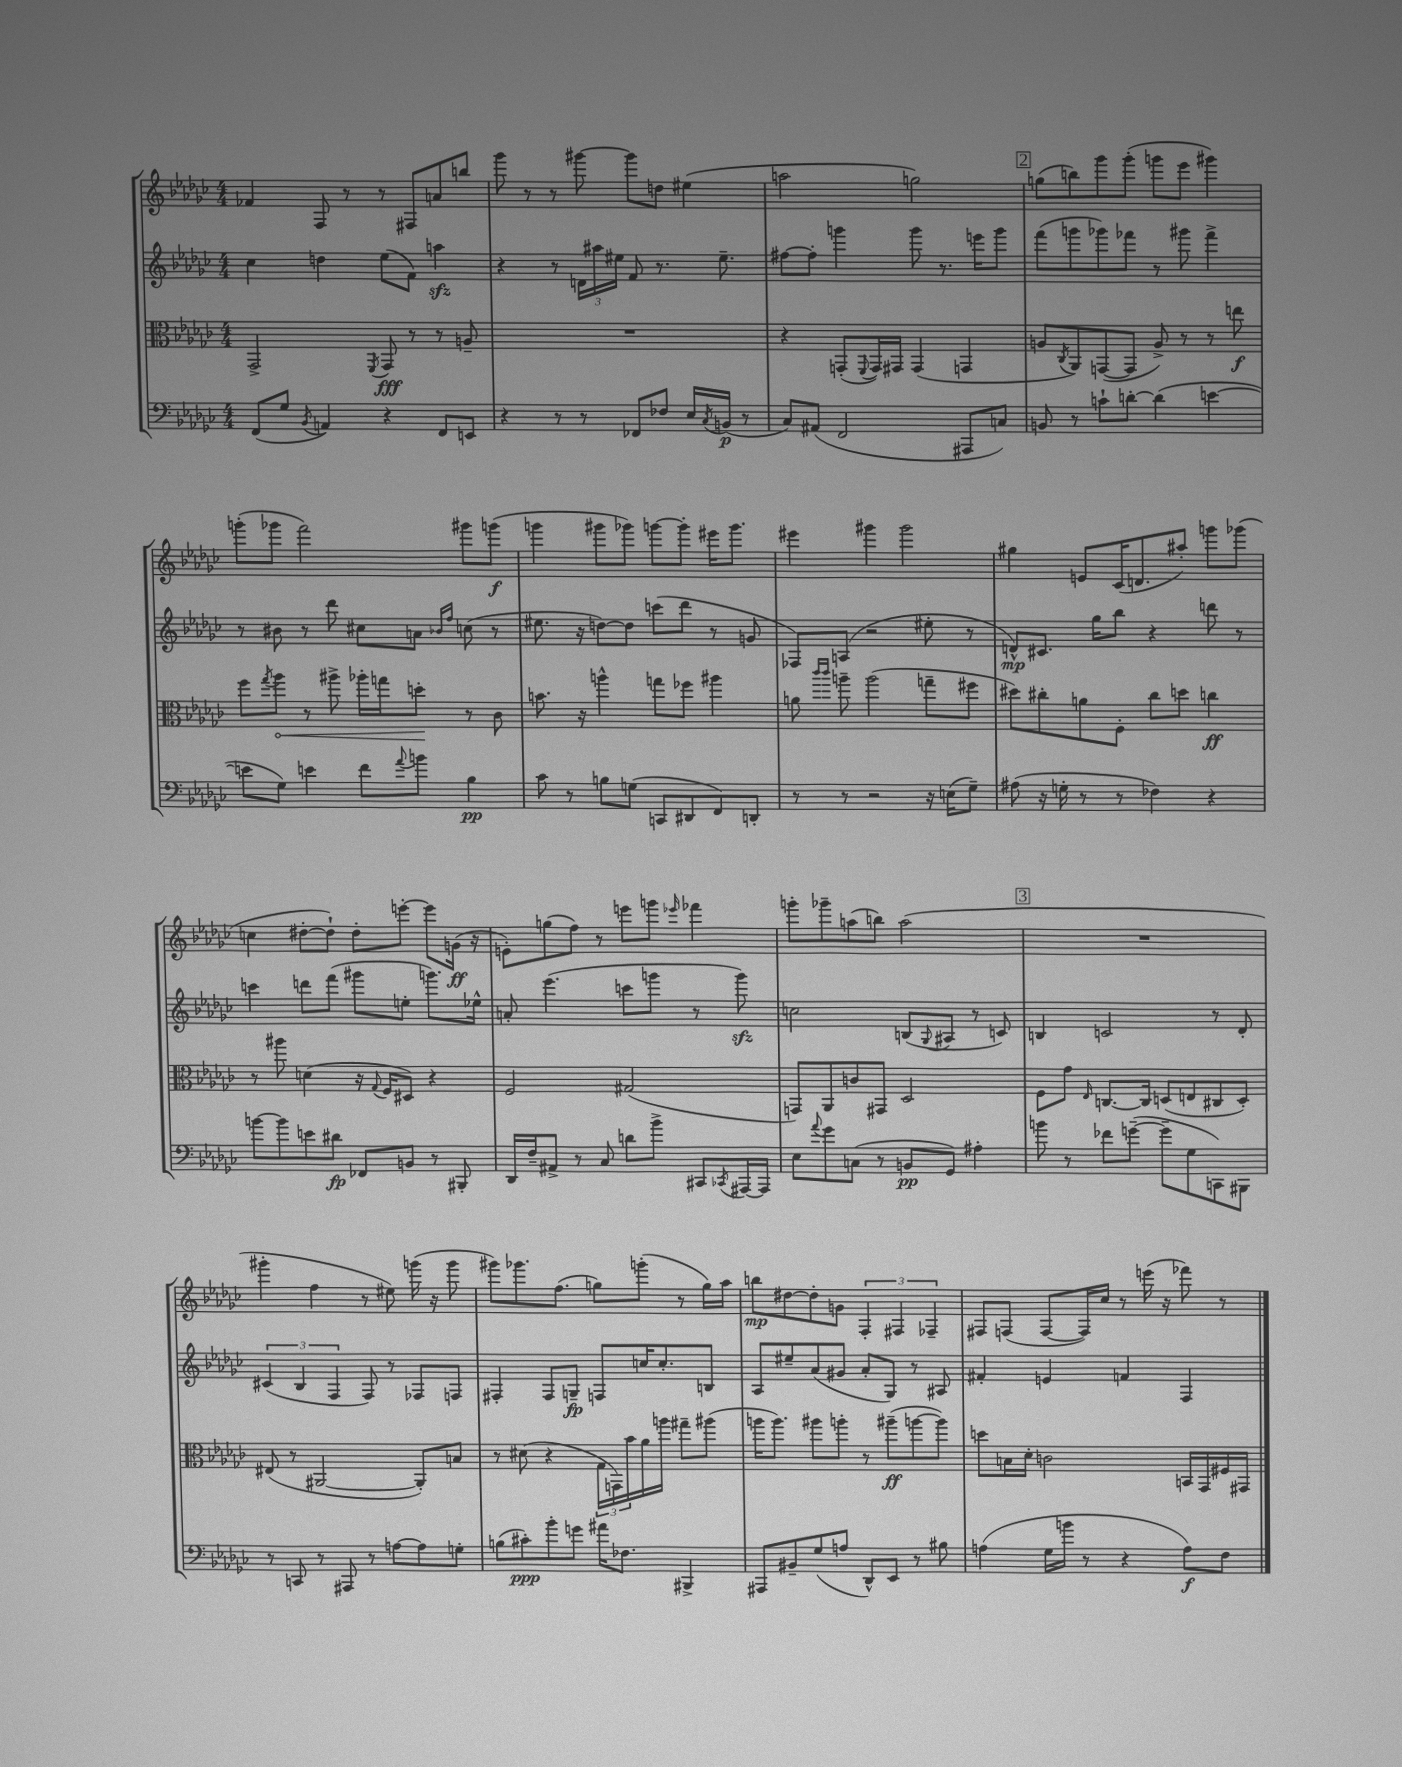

**kern	**kern	**kern	**kern
*staff4	*staff3	*staff2	*staff1
*clefF4	*clefC3	*clefG2	*clefG2
*k[b-e-a-d-g-c-]	*k[b-e-a-d-g-c-]	*k[b-e-a-d-g-c-]	*k[b-e-a-d-g-c-]
*M4/4	*M4/4	*M4/4	*M4/4
(8FF	2GG-^	4cc-	4f-
8G-	.	.	.
8qBB-	.	.	.
4AA)	.	4dd	8F
.	.	.	8r
.	8qFF	.	.
4r	8GG-	(8ee-	8r
.	8r	8f)	8F#
8FF	8r	4aa	8a
8EE	8A~	.	8bb
=	=	=	=
4r	1r	4r	8ggg-
.	.	.	8r
8r	.	8r	8r
8r	.	24d	[8ggg#
.	.	24aa#	.
.	.	24ee#	.
8FF-	.	8f	8ggg#]
8F-	.	8.r	8dd
16E-	.	.	(4ee#
8qC-	.	.	.
(16BB	.	8.ee#~	.
8r	.	.	.
=	=	=	=
8C-)	4r	[8ff#	2aa
(8AA#	.	8ff#']	.
2FF	(8GG'	4ggg	.
.	8qqFF	.	.
.	16GG)	.	.
.	16GG#	.	.
.	(4GG#	8ggg	2gg)
.	.	8.r	.
8AAA#	4GG	.	.
.	.	16eee	.
8C)	.	8ggg	.
=	=	=	=
8BB	8A	(8fff	(8gg
.	8qC-	.	.
8r	8AA-)	8ggg	8bb)
8c`	([8GG	8ggg-)	8ggg-
[8d'	8GG]	8fff-	(8ggg-'
(4d]	8A^)	8r	8ggg
.	8r	8ggg#	8eee-
[4e	8r	4fff-^	4ggg#)
.	8ee	.	.
=	=	=	=
8e]	8ff	8r	(8ggg'
.	8qgg-	.	.
8G-)	8aa-	8b#	8ggg-
4e	8r	8r	2fff)
.	8aa#^	8ddd-	.
8f	16aa-'	8cc#	.
.	16gg	.	.
8qqa-	.	.	.
8b	8dd'	8a	.
.	.	16qqb-	.
.	.	16qqff	.
4B-	8r	(8cc	8ggg#
.	8c-	8r	(8ggg
=	=	=	=
8c-	8.b	8.ee#	4ggg
8r	.	.	.
.	16r	16r	.
8B	4aa^^	[8dd)	8ggg#
(8G	.	8dd]	8ggg-)
8CC	8gg	(8ccc	[8ggg
8DD#	8ff-	8ddd-	8ggg']
8FF)	4aa#	8r	16eee#
.	.	.	8.ggg
8DD'	.	8g	.
=	=	=	=
8r	8a	8F-)	4eee#
.	16qqccc-	.	.
.	16qqccc-	.	.
8r	8aa~	(8A	.
2r	(2aa	2r	4ggg#
.	.	.	2ggg#
16r	8gg~	8ee#'	.
(16E	.	.	.
8G-~)	8ff#	8r	.
=	=	=	=
(8A#	8dd#)	8d^^)	4gg#
16r	8cc#'	8.c#	.
16G'	.	.	.
8r	8a	.	8e
.	.	16gg-	.
8r	8F'	8bb-	(16c-
.	.	.	8.d
4F-)	8cc#	4r	.
.	8dd	.	8aa#')
4r	4cc	8ddd	8ggg
.	.	8r	(8ggg-
=	=	=	=
[8b	8r	4ccc	4cc
8b]	8aa#	.	.
8e	(4d	8ddd	[8dd#'
8d#	.	(8fff	8dd#`])
8FF-	16r	8ggg#	8dd#'
.	8qqG-	.	.
.	16F	.	.
8BB	8D#)	8ee'	[8eee'
8r	4r	8.ggg)	8eee]
8BBB#'	.	.	(16g
.	.	16ee-^^	16r
=	=	=	=
16DD-	2F	8a'	8e')
16F~	.	.	.
8AA#^	.	(4.eee-	(8gg
8r	.	.	8ff)
8C-	.	.	8r
8d	(2G#	8ccc	8eee
8b-^	.	8ggg	8ggg
.	.	.	16qqeee-
8CC#	.	8r	4fff-
8qCC-	.	.	.
[16AAA#	.	8ggg)	.
16AAA#]	.	.	.
=	=	=	=
8E-	8GG)	2cc	8ggg'
8qqa-	.	.	.
8g-	8AA-	.	8ggg-~
(8C	8c	.	(8aa
8r	8GG#	.	8bb)
8BB	2D-	(8B	(2aa
.	.	8qqG-	.
8GG-)	.	8A#	.
4A#'	.	8r	.
.	.	8c)	.
=	=	=	=
8b	8F	4B	1r
8r	8g-	.	.
.	16qqE-	.	.
8f-	[8.C	2c	.
([8g~	.	.	.
.	16C]	.	.
8g~]	(8D	.	.
8G-	8E	.	.
8CC)	8C#	8r	.
8BBB#	8D')	8d-'	.
=	=	=	=
8r	(8E#	(6c#	4ggg#'
8CC	8r	.	.
.	.	6B-	.
8r	[2AA#	.	4ff
.	.	6F	.
8AAA#	.	.	.
8r	.	8F)	8r
[8A	.	8r	8ee#)
8A]	8AA#'])	8F-	(16ggg
.	.	.	16r
8G'	8B	8F	8ggg
=	=	=	=
(8B	8r	4F#'	8ggg#)
8c#')	(8d#	.	8.ggg-
8b-'	4r	8F#	.
.	.	.	(8.ff
8g	.	8G~	.
16a#	24G-	8F	8gg)
.	24GG)	.	.
8.F-	.	.	.
.	24b-	.	.
.	16a-	16cc	(8ggg'
.	16aa	8.cc'	.
4BBB#^	8gg#~	.	8r
.	(8aa#	8B	16gg)
.	.	.	16aa-
=	=	=	=
8AAA#	16aa	8A-	8bb
.	8.aa)	.	.
8BB#~	.	8ee#~	[8dd#
(8G-	8aa#	(8a-	8dd#']
8A	8aa'	8g#	8g
8DD-^^)	8r	8a-'	6F'
8EE-	(8aa#~	8G-)	.
.	.	.	6F#
8r	[8aa	8r	.
.	.	.	6F-~
8B#	8aa])	8A#	.
=	=	=	=
(4A	8dd	4f#'	8F#
.	16B	.	(8F
.	16d-'	.	.
16G-	2c	4e	[8F
16b	.	.	.
8r	.	.	16F])
.	.	.	16cc-
4r	.	4f	8r
.	.	.	(16eee
.	.	.	16r
8A)	16BB	4F	8fff-)
.	16GG-	.	.
8F	16F#	.	8r
.	16GG#	.	.
==	==	==	==
*-	*-	*-	*-
